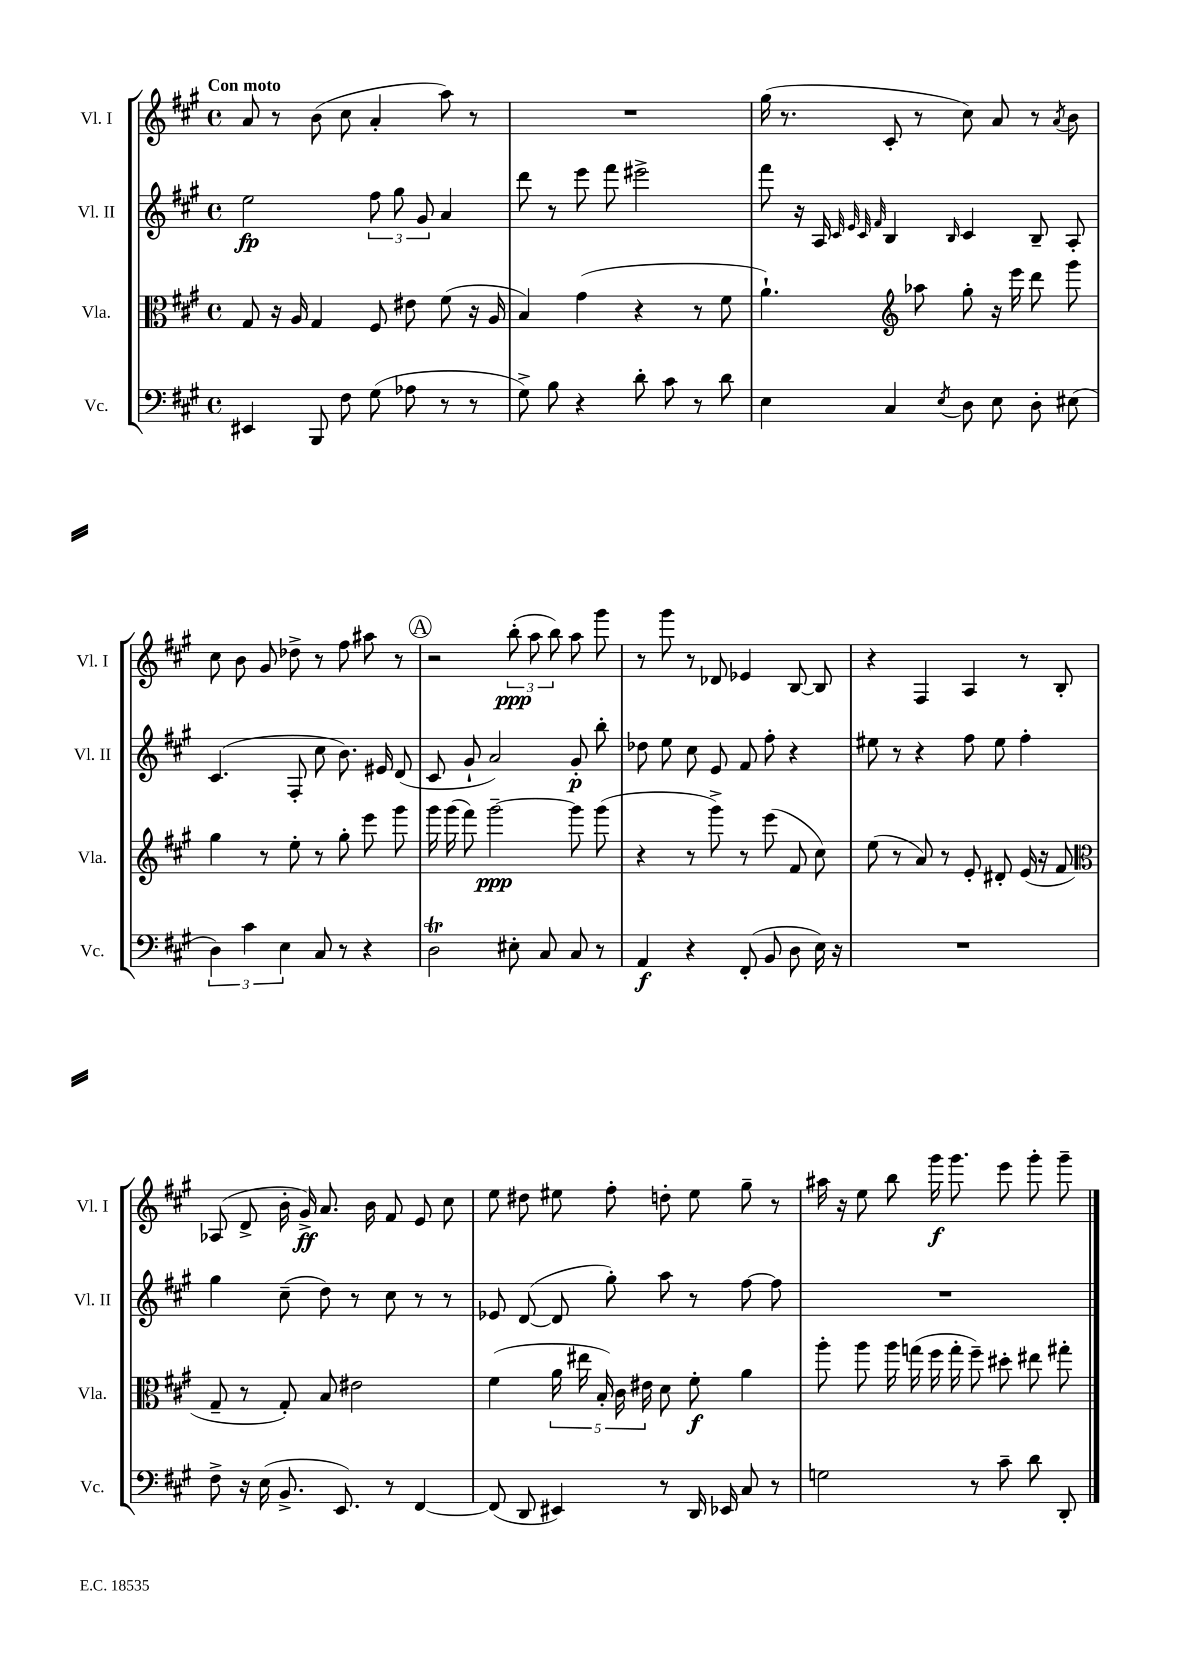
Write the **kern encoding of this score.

**kern	**kern	**kern	**kern
*staff4	*staff3	*staff2	*staff1
*clefF4	*clefC3	*clefG2	*clefG2
*k[f#c#g#]	*k[f#c#g#]	*k[f#c#g#]	*k[f#c#g#]
*M4/4	*M4/4	*M4/4	*M4/4
*met(c)	*met(c)	*met(c)	*met(c)
4EE#	8G#	2ee	8a
.	16r	.	8r
.	16A	.	.
8BBB	4G#	.	(8b
8F#	.	.	8cc#
(8G#	8F#	12ff#	4a'
.	.	12gg#	.
8A-	8e#	.	.
.	.	12g#	.
8r	(8f#	4a	8aa)
8r	16r	.	8r
.	16A	.	.
=	=	=	=
8G#^)	4B)	8ddd	1r
8B	.	8r	.
4r	(4g#	8eee	.
.	.	8fff#	.
8d'	4r	2eee#^	.
8c#	.	.	.
8r	8r	.	.
8d	8f#	.	.
=	=	=	=
4E	4.a`)	8fff#	(16gg#
.	.	.	8.r
.	.	16r	.
.	.	16A	.
.	.	32qqc#	.
.	.	32qqe	.
.	.	32qqc#	.
.	.	32qqf#	.
4C#	.	4B	8c#'
*	*clefG2	*	*
.	8aa-	.	8r
8qE	.	16qqB	.
8D	8gg#'	4c#	8cc#)
8E	16r	.	8a
.	16eee	.	.
8D'	8ddd	8B~	8r
.	.	.	8qa
(8E#	8ggg#	8A'	8b
=	=	=	=
6D)	4gg#	(4.c#	8cc#
.	.	.	8b
6c#	.	.	.
.	8r	.	8g#
6E	.	.	.
.	8ee'	8F#'	8dd-^
8C#	8r	8cc#	8r
8r	8gg#'	8.b)	8ff#
4r	8eee	.	8aa#
.	.	16e#	.
.	8ggg#	(8d	8r
=	=	=	=
2D	16ggg#	8c#	2r
.	(16ggg#	.	.
.	8fff#)	8g#`	.
.	[2ggg#~	2a)	.
8E#'	.	.	(12bb'
.	.	.	12aa
8C#	.	.	.
.	.	.	12bb)
8C#	8ggg#]	8g#'	8aa
8r	(8ggg#	8bb'	8ggg#
=	=	=	=
4AA	4r	8dd-	8r
.	.	8ee	8ggg#
4r	8r	8cc#	8r
.	8ggg#^)	8e	8d-
(8FF#'	8r	8f#	4e-
8BB	(8eee	8ff#'	.
8D	8f#	4r	[8B
16E)	8cc#)	.	8B]
16r	.	.	.
=	=	=	=
1r	(8ee	8ee#	4r
.	8r	8r	.
.	8a)	4r	4F#
.	8r	.	.
.	8e'	8ff#	4A
.	8d#'	8ee#	.
.	(16e	4ff#'	8r
.	16r	.	.
.	8f#	.	8B'
=	=	=	=
*	*clefC3	*	*
8F#^	8G#~	4gg#	(8A-
16r	8r	.	8d^
(16E	.	.	.
8.BB^	8G#')	(8cc#~	16b'
.	.	.	16g#^)
.	8B	8dd)	8.a
8.EE)	.	.	.
.	2e#	8r	.
.	.	.	16b
8r	.	8cc#	8f#
[4FF#	.	8r	8e
.	.	8r	8cc#
=	=	=	=
(8FF#]	(4f#	8e-	8ee
8DD	.	([8d	8dd#
4EE#)	20a	8d]	8ee#
.	20ee#	.	.
.	20B')	.	.
.	.	8gg#')	8ff#'
.	20c#	.	.
.	20e#	.	.
8r	8d	8aa	8dd'
16DD	8f#'	8r	8ee#
16EE-	.	.	.
8C#	4a	[8ff#	8gg#~
8r	.	8ff#]	8r
=	=	=	=
2G	8aa'	1r	16aa#
.	.	.	16r
.	8aa	.	8ee
.	16aa	.	8bb
.	(16gg	.	.
.	16ff#	.	16ggg#
.	16gg'	.	8.ggg#
8r	8ff#~)	.	.
8c#~	8dd#'	.	8eee
8d	8ee#	.	8ggg#'
8DD'	8gg#'	.	8ggg#~
==	==	==	==
*-	*-	*-	*-
